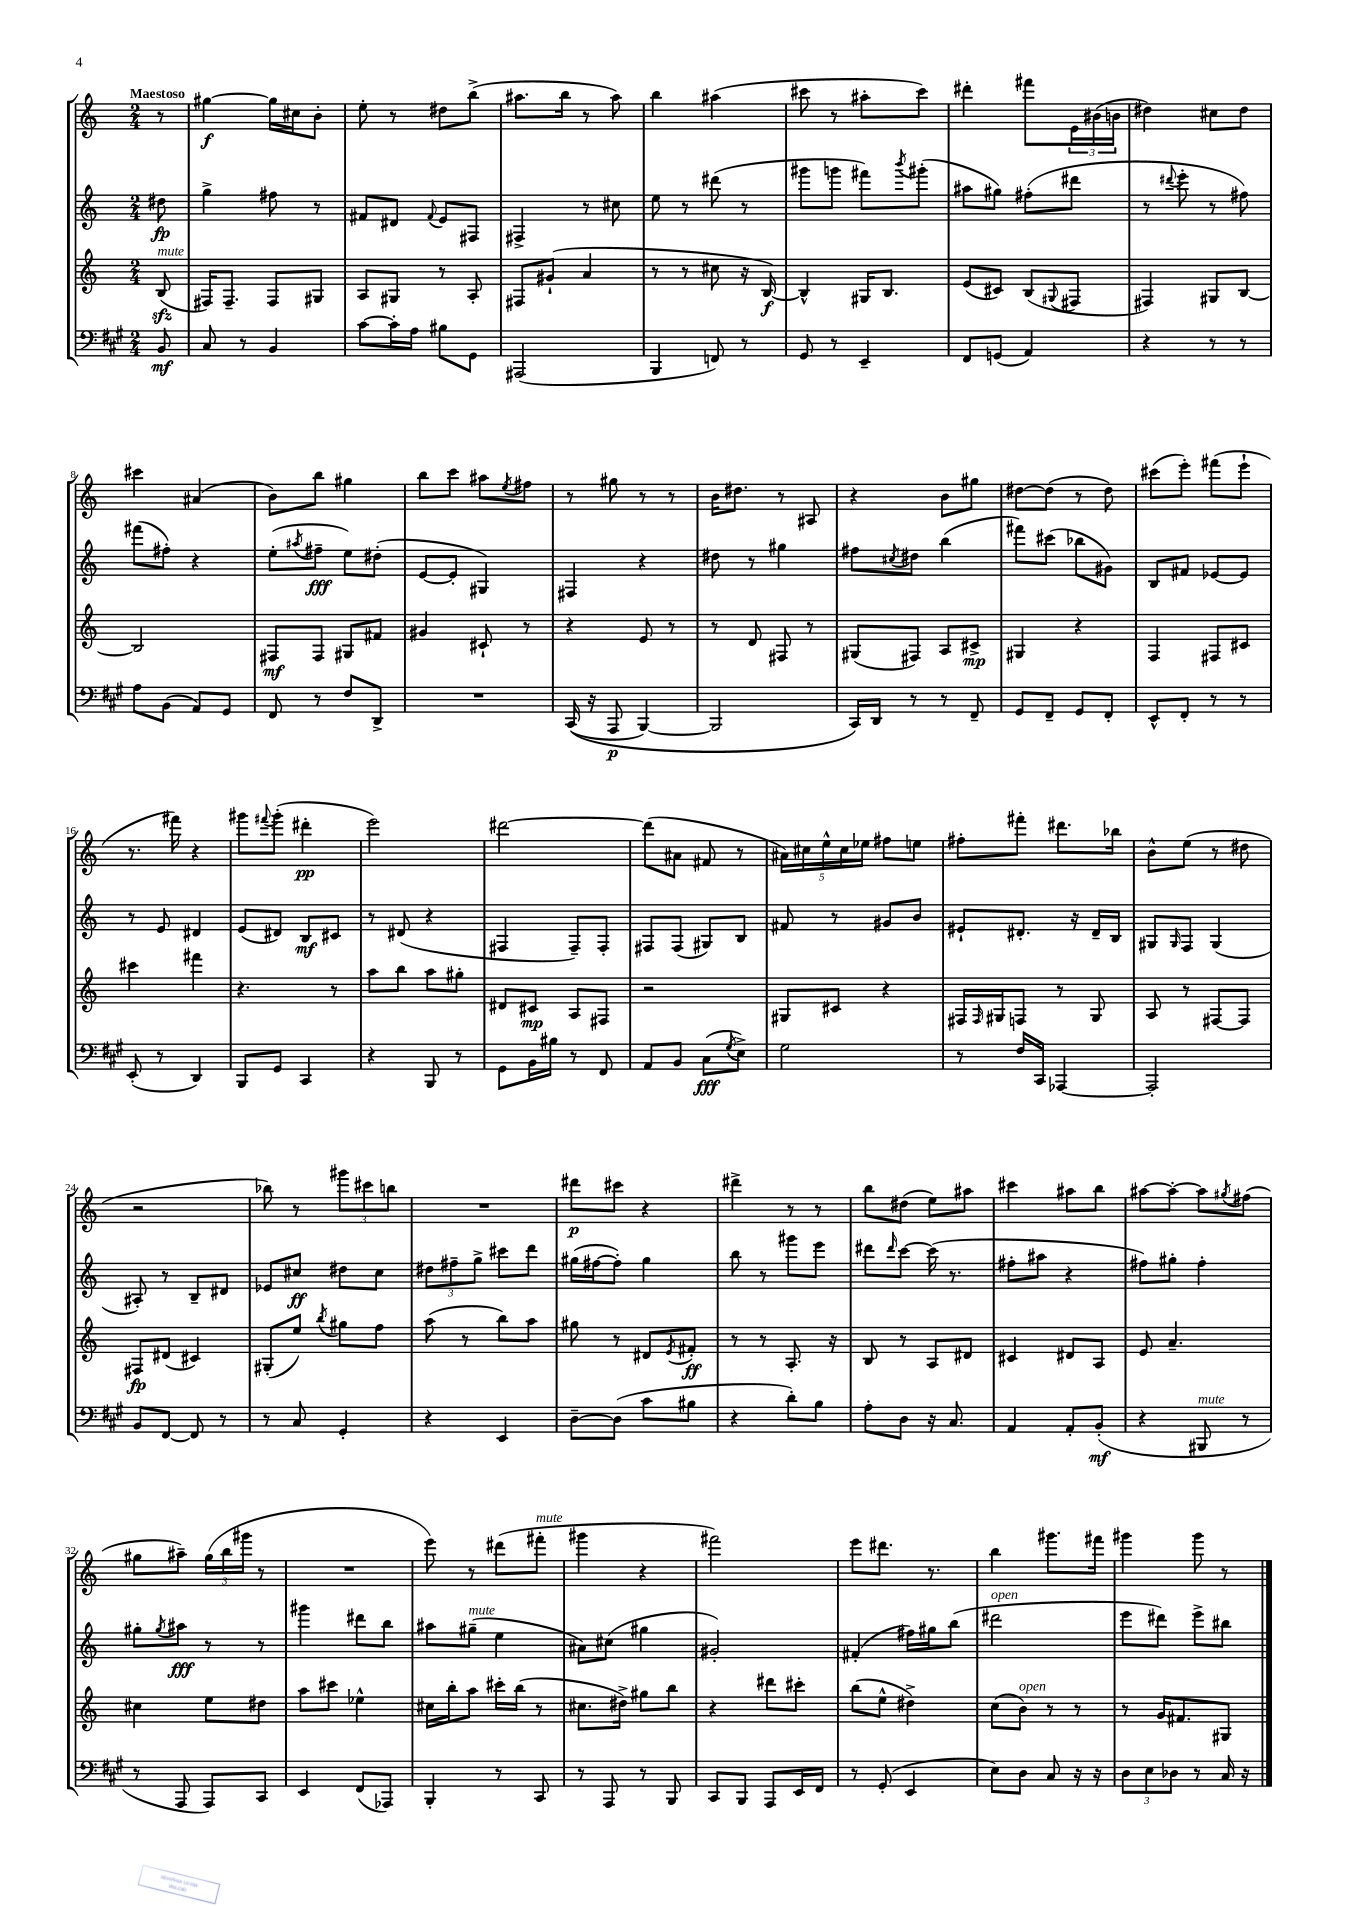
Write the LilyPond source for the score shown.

<<
\new StaffGroup <<
\new Staff = "s0" {
    \clef treble \key c \major \numericTimeSignature \time 2/4 \partial 8 \tempo "Maestoso"
    r8 |
    gis''4~\f gis''16 cis''16 b'8-. |
    e''8-. r8 dis''8 b''8->( |
    ais''8. b''16 r8 ais''8) |
    b''4 ais''4( |
    cis'''8 r8 ais''8-. cis'''8) |
    dis'''4-. fis'''8 \tuplet 3/2 { e'16 bis'16( b'16 } |
    dis''4) cis''8 dis''8 |
    cis'''4 ais'4( |
    b'8) b''8 gis''4 |
    b''8 c'''8 ais''8 \acciaccatura { e''8 } fis''8 |
    r8 gis''8 r8 r8 |
    b'16 dis''8. r8 ais8 |
    r4 b'8 gis''8 |
    dis''8~ dis''8( r8 dis''8) |
    cis'''8( e'''8-.) fis'''8( e'''8-! |
    r8. fis'''16) r4 |
    gis'''8 \appoggiatura { fis'''8 } gis'''8-.( dis'''4-.\pp |
    e'''2) |
    dis'''2~ |
    dis'''8( ais'8 fis'8 r8 |
    \tuplet 5/4 { ais'16) cis''16 e''16-^ cis''16 ees''16 } fis''8 e''8 |
    fis''8-. fis'''8-. dis'''8. bes''16 |
    b'8-^ e''8( r8 dis''8 |
    r2 |
    bes''8) r8 \tuplet 3/2 { gis'''8 cis'''8 b''8 } |
    R2 |
    dis'''8\p cis'''8 r4 |
    dis'''4-> r8 r8 |
    b''8 dis''8( e''8) ais''8 |
    cis'''4 ais''8 b''8 |
    ais''8~ ais''8~-. ais''8 \acciaccatura { gis''8 } fis''8( |
    gis''8 ais''8--) \tuplet 3/2 { gis''16( b''16 gis'''16 } r8 |
    R2 |
    e'''8) r8 dis'''8( fis'''8-.^\markup { \italic "mute" } |
    gis'''4 r4 |
    fis'''2) |
    e'''8 dis'''8. r8. |
    b''4 gis'''8. fis'''16 |
    gis'''4 gis'''8 r8 \bar "|." |
}
\new Staff = "s1" {
    \clef treble \key c \major \numericTimeSignature \time 2/4 \partial 8
    dis''8\fp |
    g''4-> fis''8 r8 |
    fis'8 dis'8 \appoggiatura { fis'8 } e'8 fis8 |
    fis4-> r8 cis''8 |
    e''8 r8 dis'''8( r8 |
    gis'''8 g'''8 fis'''8) \acciaccatura { b'''8 } gis'''8-.( |
    ais''8 gis''8) fis''8-.( dis'''8 |
    r8 \appoggiatura { dis'''8 } e'''8-. r8 fis''8) |
    fis'''8( fis''8-.) r4 |
    e''8-.( \acciaccatura { ais''8 } fis''8--\fff e''8) dis''8-.( |
    e'8~ e'8-. gis4) |
    fis4 r4 |
    dis''8 r8 gis''4 |
    fis''8 \acciaccatura { cis''8 } dis''8 b''4( |
    fis'''8) cis'''8( bes''8 gis'8) |
    b8 fis'8 ees'8~ ees'8 |
    r8 e'8 dis'4 |
    e'8( dis'8) b8\mf cis'8 |
    r8 dis'8( r4 |
    fis4 fis8--) fis8-. |
    fis8 fis8( gis8) b8 |
    fis'8 r8 gis'8 b'8 |
    eis'8-! dis'8.-. r16 dis'16-- b16 |
    gis8 \grace { gis16 } f8 gis4( |
    ais8-.) r8 b8-- dis'8 |
    ees'8 cis''8\ff dis''8 cis''8 |
    \tuplet 3/2 { dis''8 fis''8-- g''8-> } cis'''8 d'''8 |
    gis''16( fis''16~ fis''8-.) gis''4 |
    b''8 r8 gis'''8 e'''8 |
    dis'''8 \grace { dis'''16 } c'''8~ c'''16( r8. |
    fis''8-. ais''8 r4 |
    fis''8) gis''8-. fis''4-. |
    gis''8-. \acciaccatura { gis''8 } ais''8\fff r8 r8 |
    gis'''4 dis'''8 b''8 |
    ais''8 gis''8--^\markup { \italic "mute" }( e''4 |
    ais'8) cis''8( gis''4 |
    gis'2-.) |
    fis'4-.( fis''16) gis''16 b''8( |
    dis'''2^\markup { \italic "open" } |
    e'''8 dis'''8) e'''8-> bis''8 \bar "|." |
}
\new Staff = "s2" {
    \clef treble \key c \major \numericTimeSignature \time 2/4 \partial 8
    b8\sfz^\markup { \italic "mute" }( |
    fis16) fis8.-- fis8 gis8 |
    a8 gis8 r8 a8-. |
    fis8 gis'8-!( a'4 |
    r8 r8 cis''8 r16 b16~\f) |
    b4-^ gis16 b8. |
    e'8( cis'8) b8( \appoggiatura { gis8 } fis8 |
    fis4) gis8 b8~ |
    b2 |
    fis8\mf fis8 gis8 fis'8 |
    gis'4 cis'8-! r8 |
    r4 e'8 r8 |
    r8 d'8 fis8 r8 |
    gis8( fis8) a8 cis'8->\mp |
    gis4 r4 |
    f4 fis8 cis'8 |
    cis'''4 fis'''4 |
    r4. r8 |
    a''8 b''8 a''8 gis''8-. |
    dis'8 cis'8\mp a8 fis8 |
    r2 |
    gis8 cis'8 r4 |
    fis16 \grace { fis16 } gis16 f8 r8 gis8 |
    a8 r8 fis8~ fis8 |
    fis8\fp dis'8( cis'4) |
    gis8-.( e''8) \acciaccatura { b''8 } gis''8 f''8 |
    a''8( r8 b''8) a''8 |
    gis''8 r8 dis'8 \acciaccatura { e'8 } fis'8-.\ff |
    r8 r8 a8.-. r16 |
    b8 r8 a8 dis'8 |
    cis'4 dis'8 a8 |
    e'8 a'4.-- |
    cis''4 e''8 dis''8 |
    a''8 cis'''8 ees''4-^ |
    cis''16 b''16-. a''8 cis'''16-. b''16( r8 |
    cis''8. dis''16->) gis''8 b''8 |
    r4 dis'''8 cis'''8-. |
    b''8( e''8-^ dis''4->) |
    c''8( b'8^\markup { \italic "open" }) r8 r8 |
    r8 g'16 fis'8. gis8 \bar "|." |
}
\new Staff = "s3" {
    \clef bass \key a \major \numericTimeSignature \time 2/4 \partial 8
    b,8\mf |
    cis8 r8 b,4 |
    cis'8~ cis'16-. a16 bis8 gis,8 |
    ais,,2( |
    b,,4 f,8) r8 |
    gis,8 r8 e,4-- |
    fis,8 g,8( a,4) |
    r4 r8 r8 |
    a8 b,8( a,8) gis,8 |
    fis,8 r8 fis8 d,8-> |
    R2 |
    cis,16(\( r16 a,,8\p b,,4~) |
    b,,2 |
    cis,16\) d,16 r8 r8 fis,8-- |
    gis,8 fis,8-- gis,8 fis,8-. |
    e,8-^ fis,8-. r8 r8 |
    e,8-.( r8 d,4) |
    b,,8 gis,8 cis,4 |
    r4 b,,8 r8 |
    gis,8 b,16 bis16 r8 fis,8 |
    a,8 b,8 cis8\fff( \acciaccatura { gis8 } e8->) |
    gis2 |
    r8 fis16 cis,16 aes,,4~ |
    aes,,2-. |
    b,8 fis,8~ fis,8 r8 |
    r8 cis8 gis,4-. |
    r4 e,4 |
    d8~-- d8( cis'8 bis8 |
    r4 d'8-.) b8 |
    a8-. d8 r16 cis8. |
    a,4 a,8-. b,8-.\mf( |
    r4 bis,,8^\markup { \italic "mute" } r8 |
    r8 a,,8 a,,8) cis,8 |
    e,4 fis,8( aes,,8) |
    b,,4-. r8 cis,8 |
    r8 a,,8 r8 b,,8 |
    cis,8 b,,8 a,,8 e,16 fis,16 |
    r8 gis,8-.( e,4 |
    e8) d8 cis8 r16 r16 |
    \tuplet 3/2 { d8 e8 des8 } r8 cis16 r16 \bar "|." |
}
>>
>>
